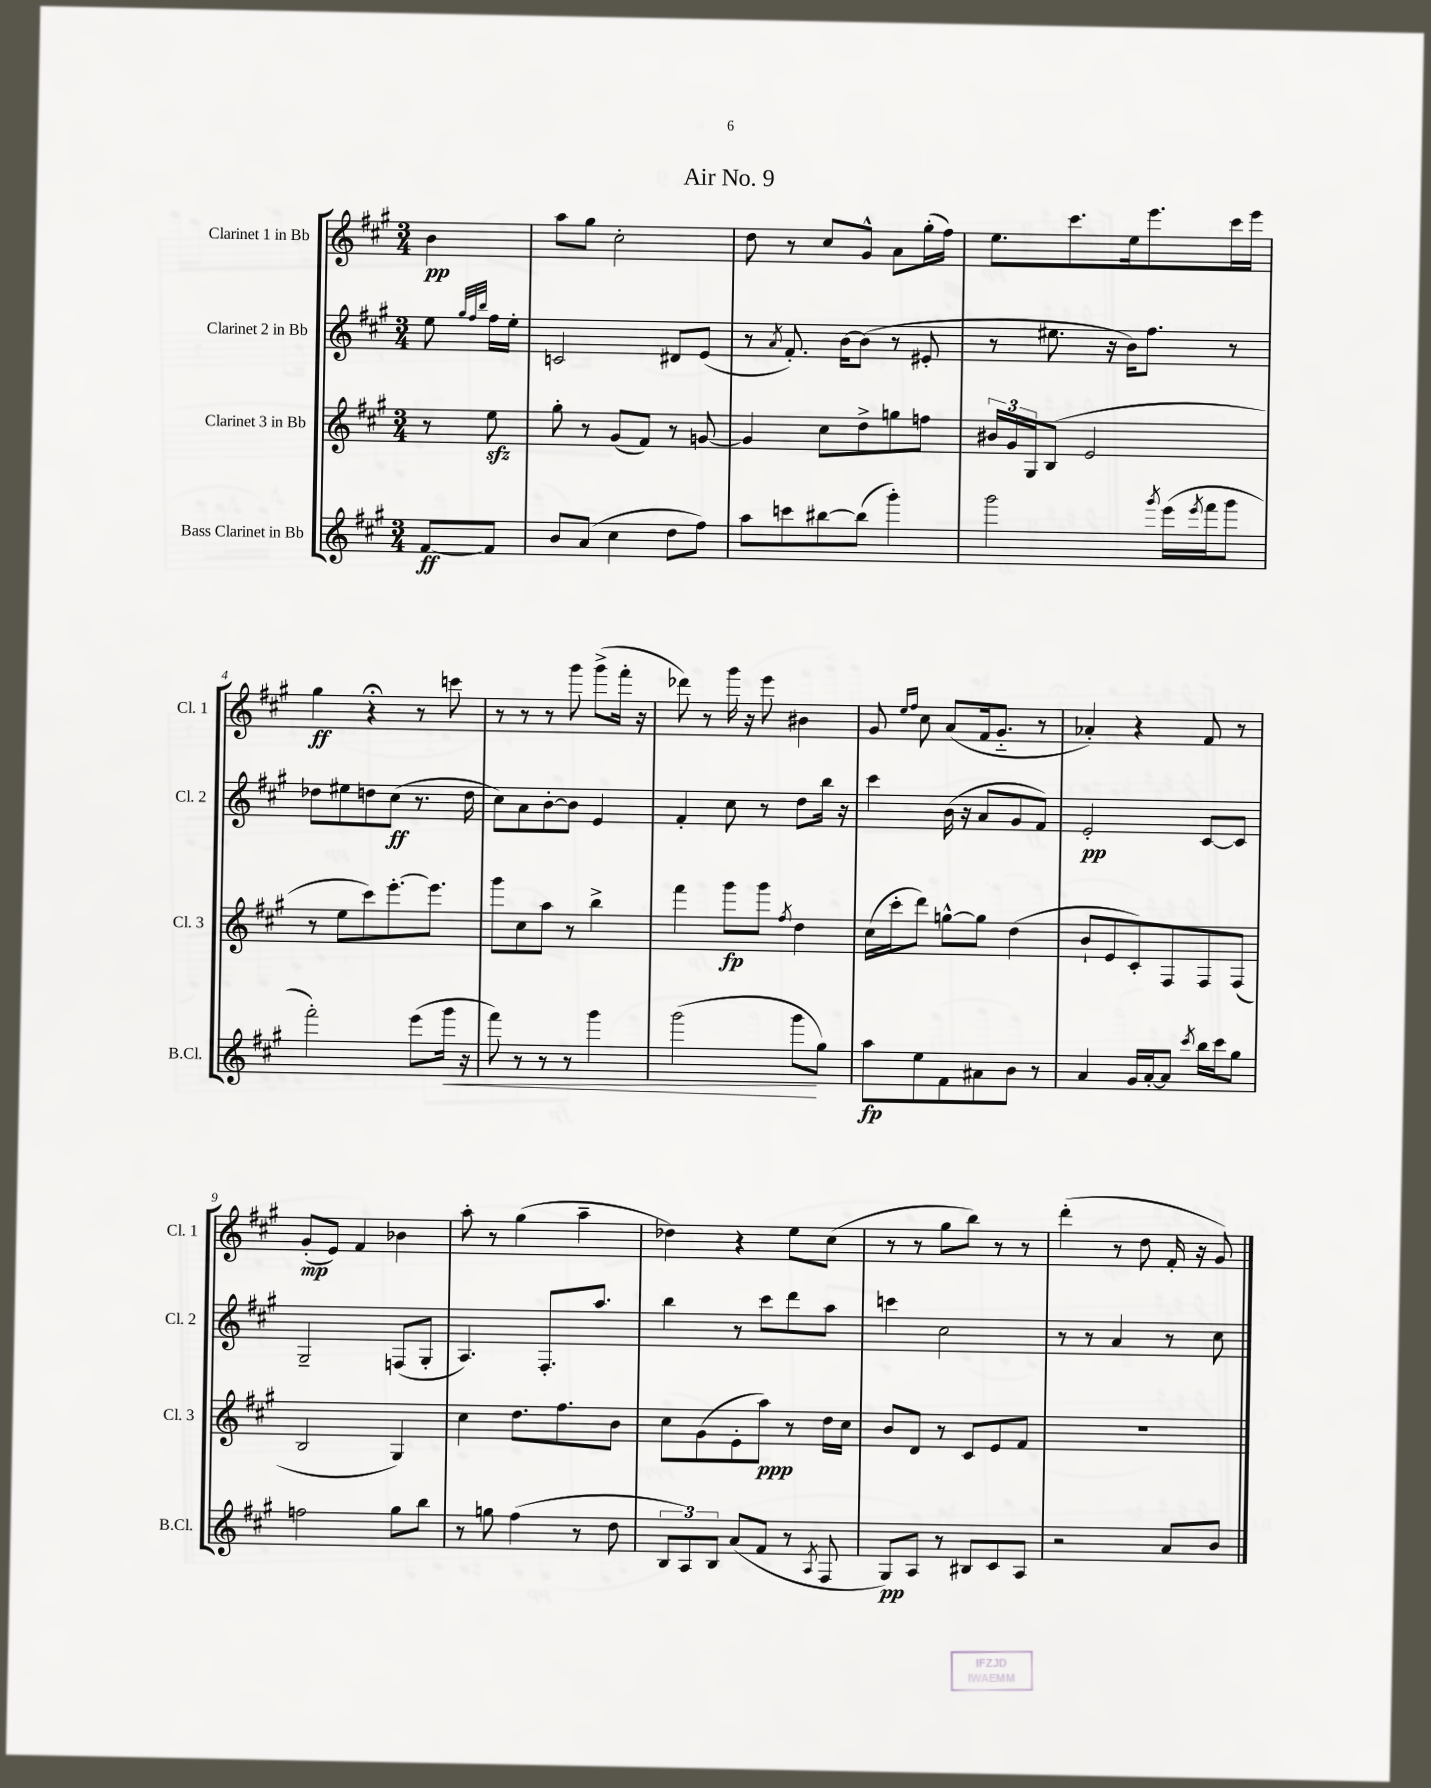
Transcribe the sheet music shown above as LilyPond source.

\header { title = "Air No. 9" }
<<
\new StaffGroup <<
\new Staff = "s0" \with { instrumentName = "Clarinet 1 in Bb" shortInstrumentName = "Cl. 1" } {
    \clef treble \key a \major \numericTimeSignature \time 3/4 \partial 4
    b'4\pp |
    a''8 gis''8 cis''2-. |
    d''8 r8 cis''8 gis'8-^ a'8 gis''16-.( fis''16) |
    e''8. cis'''8. e''16 e'''8. cis'''16 e'''16 |
    gis''4\ff r4\fermata r8 c'''8 |
    r8 r8 r8 gis'''8 gis'''8->( fis'''16-. r16 |
    des'''8) r8 gis'''16 r16 e'''8 bis'4 |
    gis'8 \grace { e''16 fis''16 } cis''8 a'8( fis'16 gis'8.-_ r8 |
    aes'4-.) r4 fis'8 r8 |
    gis'8-.\mp( e'8) fis'4 bes'4 |
    a''8-. r8 gis''4( a''4-- |
    des''4) r4 e''8 cis''8( |
    r8 r8 gis''8 b''8) r8 r8 |
    d'''4-.( r8 d''8 fis'16-. r16 gis'8) \bar "|." |
}
\new Staff = "s1" \with { instrumentName = "Clarinet 2 in Bb" shortInstrumentName = "Cl. 2" } {
    \clef treble \key a \major \numericTimeSignature \time 3/4 \partial 4
    e''8 \grace { gis''32 fis''32 b''32 } fis''16 e''16-. |
    c'2 dis'8 e'8( |
    r8 \acciaccatura { a'8 } fis'8.-.) b'16~ b'8( r8 eis'8-. |
    r8 eis''8. r16 b'16) fis''8. r8 |
    des''8 eis''8 d''8 cis''8\ff( r8. d''16 |
    cis''8) a'8 b'8~-. b'8 e'4 |
    fis'4-. cis''8 r8 d''8 b''16 r16 |
    cis'''4 b'16( r16 a'8 gis'8 fis'8) |
    e'2-.\pp cis'8~ cis'8 |
    gis2-- f8( gis8-. |
    a4.) fis8.-. a''8. |
    b''4 r8 cis'''8 d'''8 a''8 |
    c'''4 cis''2 |
    r8 r8 a'4 r8 cis''8 \bar "|." |
}
\new Staff = "s2" \with { instrumentName = "Clarinet 3 in Bb" shortInstrumentName = "Cl. 3" } {
    \clef treble \key a \major \numericTimeSignature \time 3/4 \partial 4
    r8 e''8\sfz |
    gis''8-. r8 gis'8( fis'8) r8 g'8~ |
    g'4 cis''8 d''8-> g''8 f''8 |
    \tuplet 3/2 { bis'16 gis'16 gis16 } b8( e'2 |
    r8 e''8 cis'''8) e'''8.~-. e'''8. |
    gis'''8 cis''8 a''8 r8 b''4-> |
    fis'''4 gis'''8\fp gis'''8 \acciaccatura { fis''8 } d''4 |
    cis''16( cis'''16-. d'''8) g''8~-^ g''8 d''4( |
    b'8-! e'8 cis'8-.) fis8 fis8 fis8( |
    b2 gis4) |
    cis''4 d''8. fis''8. b'8 |
    cis''8 gis'8( e'8-. a''8\ppp) r8 d''16 cis''16 |
    b'8 d'8 r8 cis'8 e'8 fis'8 |
    R2. \bar "|." |
}
\new Staff = "s3" \with { instrumentName = "Bass Clarinet in Bb" shortInstrumentName = "B.Cl." } {
    \clef treble \key a \major \numericTimeSignature \time 3/4 \partial 4
    fis'8~\ff fis'8 |
    b'8 a'8( cis''4 d''8 fis''8) |
    a''8 c'''8 bis''8~ bis''8( gis'''4-.) |
    gis'''2 \acciaccatura { gis'''8 } e'''16( \acciaccatura { e'''8 } fis'''16 gis'''8 |
    fis'''2-.) e'''8( gis'''16\< r16 |
    fis'''8) r8 r8 r8 gis'''4 |
    gis'''2( gis'''8\! gis''8) |
    a''8\fp e''8 fis'8 ais'8 b'8 r8 |
    a'4 gis'16 a'16~-. a'8 \acciaccatura { cis'''8 } b''16 cis'''16 gis''8 |
    f''2 gis''8 b''8 |
    r8 g''8 fis''4( r8 d''8 |
    \tuplet 3/2 { b8 a8) b8 } a'8( fis'8 r8 \acciaccatura { a8 } fis8 |
    gis8\pp) a8 r8 bis8 cis'8 a8 |
    r2 a'8 b'8 \bar "|." |
}
>>
>>
